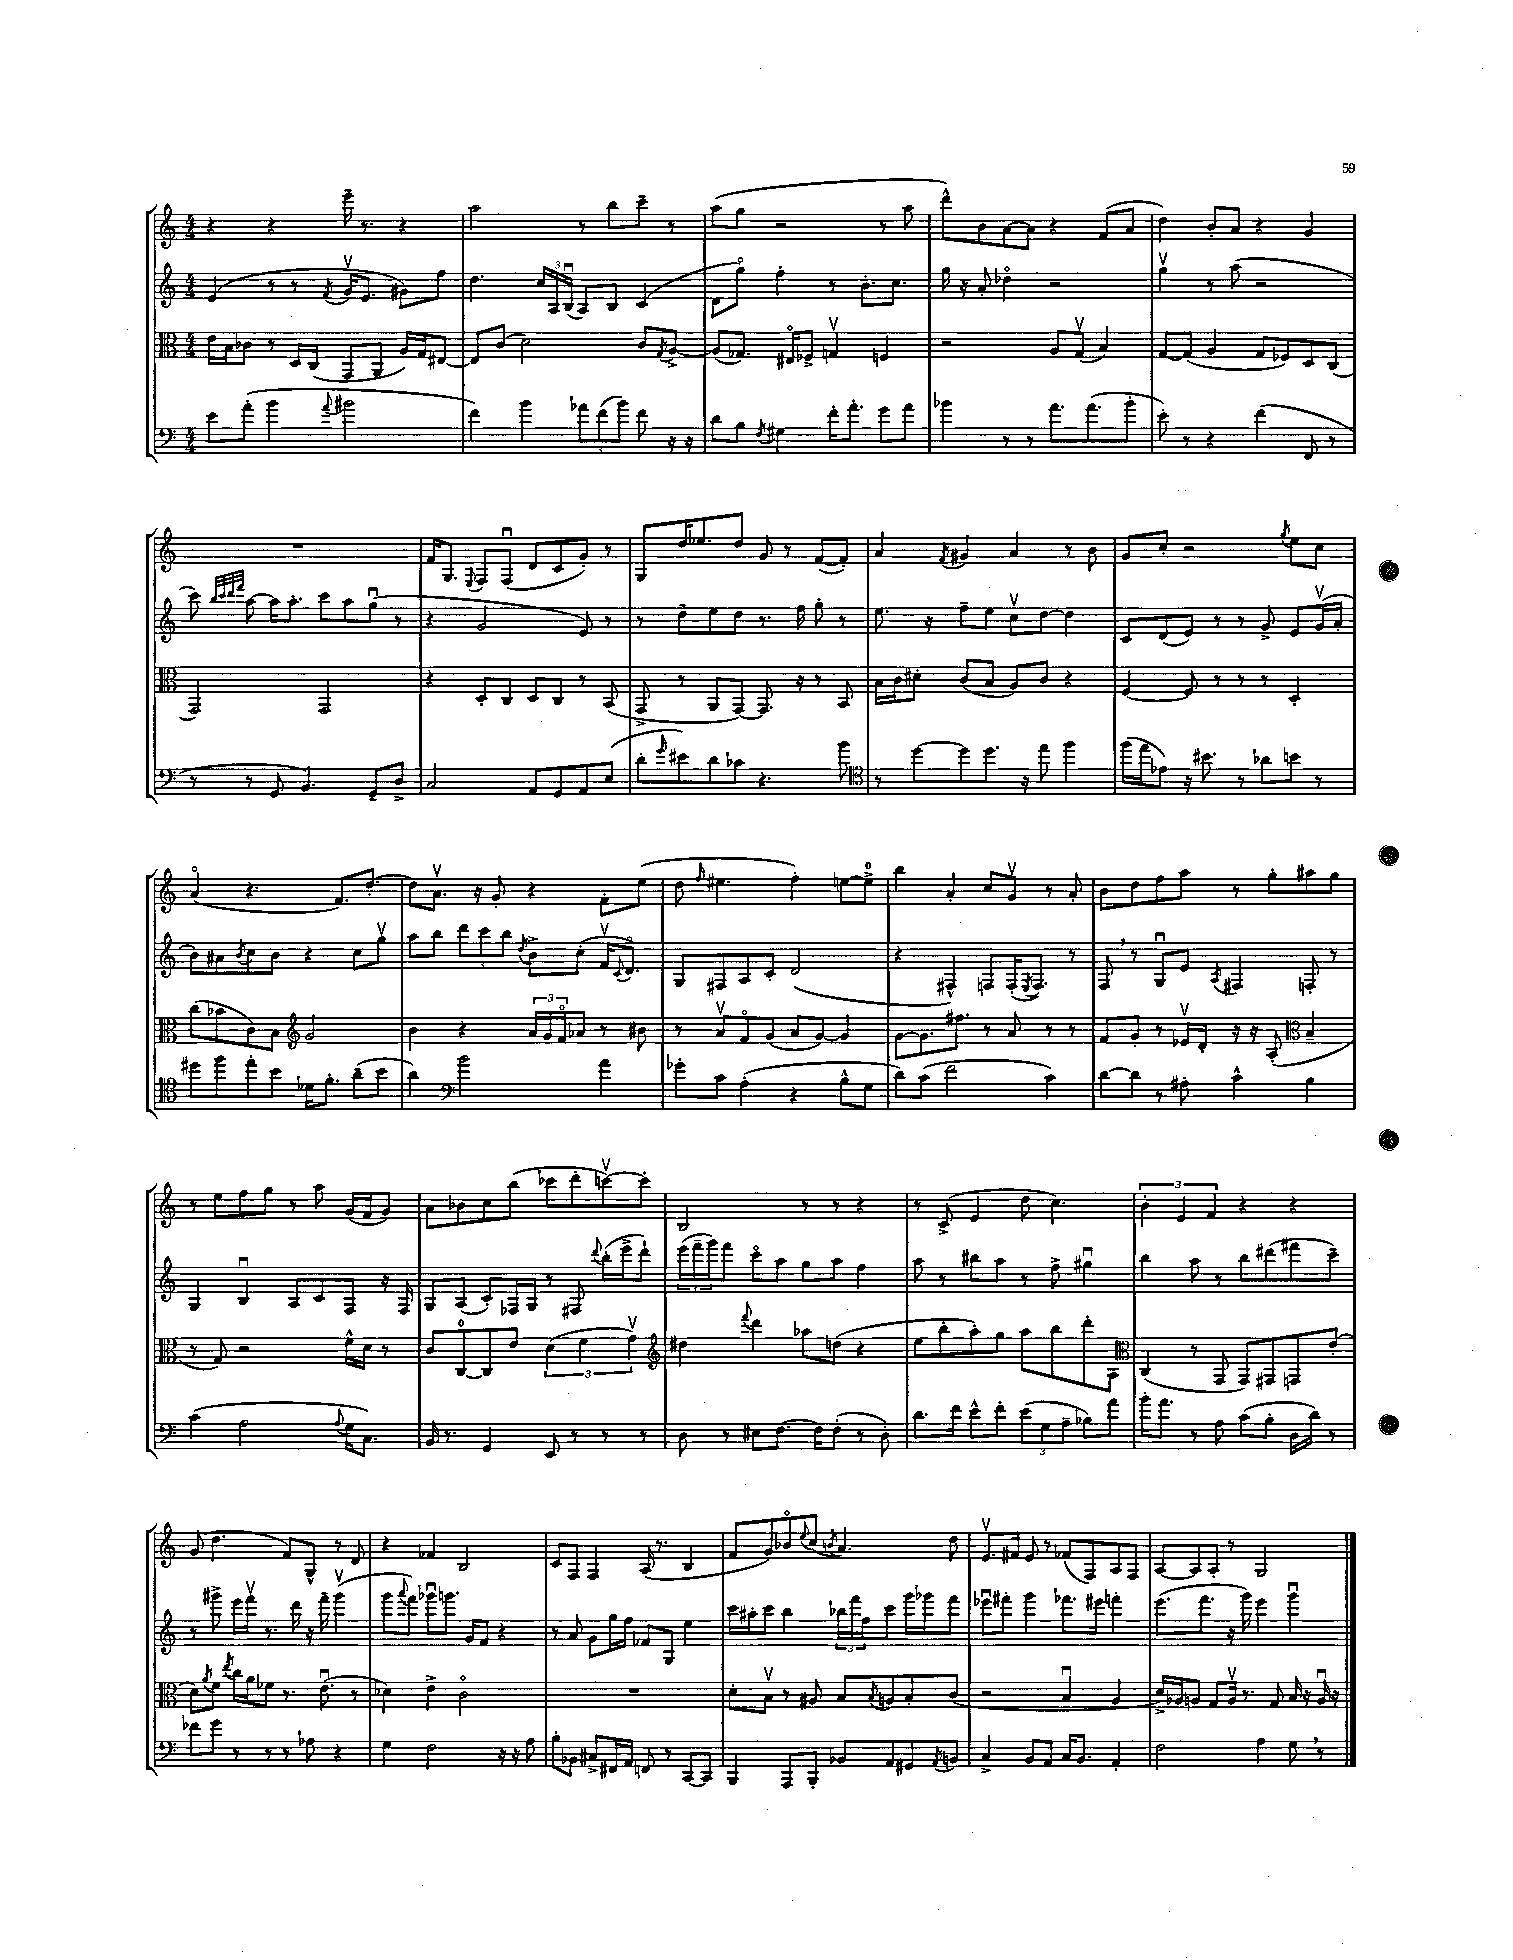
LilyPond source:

<<
\new StaffGroup <<
\new Staff = "s0" {
    \clef treble \key c \major \numericTimeSignature \time 4/4
    r4 r4 e'''16-- r8. r4 |
    a''2 r8 b''8 c'''8-- r8 |
    a''8( g''8 r2 r8 a''8 |
    d'''8-^) b'8 a'8~ a'8 r4 f'8( a'8 |
    d''4) b'8-. a'8 r4 g'4 |
    R1 |
    f'16 g8. \appoggiatura { e8 } f8 f8\downbow( d'8 c'8 g'8-.) r8 |
    g8 d''16 ees''8. d''8 g'8 r8 f'8~( f'8-.) |
    a'4 \acciaccatura { f'8 } gis'4 a'4 r8 b'8 |
    g'8 c''8-. r2 \acciaccatura { g''8 } e''8 c''8 |
    a'4\flageolet( r4. f'8.) d''8.~-. |
    d''8 a'8.\upbow r16 g'8-. r4 f'8-. e''8( |
    d''8 \grace { f''16 } eis''4. f''4-.) e''8~ e''8-0-> |
    b''4 a'4-. c''8 g'8\upbow r8 a'8-. |
    b'8 d''8 f''8 a''8 r8 g''8-. ais''8 g''8 |
    r8 e''8 f''8 g''8 r8 a''8 g'16( f'16 g'8) |
    a'8 bes'8 c''8 b''8( ces'''8 d'''8-. c'''8~\upbow) c'''8-. |
    b2 r8 r8 r4 |
    r8 c'8->( e'4 d''8 c''4.) |
    \tuplet 3/2 { b'4-. e'4 f'4 } r4 r4 |
    g'8( d''4. f'8) g8-^ r8 d'8 |
    r4 fes'4 b2 |
    c'8 f8 f4 a16( r8. b4 |
    f'8 g'8) bes'8\flageolet \appoggiatura { e''8 } c''8( \acciaccatura { b'8 } a'4.) d''8 |
    e'8.\upbow fis'16 e'8 r8 fes'8( f8) a8 f8 |
    a8~ a8 a8-. r8 g2 \bar "|." |
}
\new Staff = "s1" {
    \clef treble \key c \major \numericTimeSignature \time 4/4
    e'4( r8 r8 \acciaccatura { f'8 } g'16\upbow e'8. gis'8) f''8 |
    d''4. \tuplet 3/2 { c''16 a16 b16\downbow( } a8) b8 c'4( |
    d'8 g''8\flageolet) f''4-. r8 b'8.-. c''8. |
    g''16 r16 a'8-. des''4\flageolet r2 |
    g''4\upbow r8 a''8( r2 |
    c'''8) \grace { b''32 c'''32 d'''32 f'''32 } a''8~ a''16 a''8.-. c'''8 a''8 g''8\downbow( r8 |
    r4 g'2 e'8) r8 |
    r8 d''8-- e''8 d''8 r8. f''16 g''8-. r8 |
    e''8. r16 f''8-- e''8 c''8\upbow d''8~ d''4 |
    c'8 d'8( e'8) r8 r8 g'8-> e'8 g'16\upbow( a'16-. |
    b'8) ais'8 \acciaccatura { b'8 } c''8 b'8 r4 c''8 g''8\upbow |
    a''8 b''8 \tuplet 3/2 { d'''8 c'''8 b''8 } \acciaccatura { d''8 } b'8-> c''8-.( f'16\upbow \appoggiatura { c'8 } d'8.\flageolet) |
    g8 fis8 a8 c'8-. d'2( |
    r4 fis4-^) f8 f16-.( \acciaccatura { e8 } f8.) r8 |
    f8 \breathe r8 g8\downbow e'8 \acciaccatura { a8 } fis4 f8-. r8 |
    g4 b4\downbow a8 c'8 f8 r16 f16 |
    g8 a8( c'8-.) fes16 g16 r8 fis8 \appoggiatura { d'''8 } b''16-.( e'''16-> d'''8-!) |
    \tuplet 3/2 { e'''16( f'''16-- g'''16) } f'''8 c'''8\flageolet a''8 g''8 a''8 f''4 |
    a''8 r8 bis''8 a''8 r8 f''8-> gis''4\downbow |
    b''4 a''8 r8 b''8 dis'''8( fis'''8 c'''8--) |
    r8 gis'''8-> e'''16 f'''16\upbow r8. d'''16 r16 f'''16-- gis'''4\upbow( |
    g'''8 \appoggiatura { a'''8 } f'''8) ges'''8\downbow g'''8. g'16 f'8 r4 |
    r8 a'8 g'8 g''16 f''16 fes'8 g8 e''4 |
    c'''16 ais''16-. c'''8 b''4 \tuplet 3/2 { bes''16 f'''16 f''16 } c'''8 g'''16 ges'''16 f'''8 |
    ees'''8\downbow fis'''8-. g'''4 fes'''8. eis'''16 f'''4-. |
    e'''8.( f'''8. r16 g'''16) e'''4 g'''4\downbow \bar "|." |
}
\new Staff = "s2" {
    \clef alto \key c \major \numericTimeSignature \time 4/4
    e'16 b16 ces'8 r8 d16 c16( g,8 a,8 a16) g16 eis8~ |
    eis8 c'8( d'2) c'8 \acciaccatura { g8 } a8~-> |
    a8( ges8.) eis16\flageolet fes8-> g4\upbow f4 |
    r2 a8 g8\upbow( b4) |
    g8~ g8( a4 g8 fes8) d8 c8( |
    g,2) g,2 |
    r4 d8-. c8 d8 c8 r8 b,8( |
    g,8-> r8 a,8 g,8~) g,8. r16 r8 b,8 |
    b16 c'16 dis'8-. c'8( b8 a8) c'8 r4 |
    f4~ f8 r8 r8 r8 d4-. |
    c''8( bes'8 c'8) b8 \clef treble g'2 |
    b'4 r4 \tuplet 3/2 { a'16 g'16 f'16\flageolet } aes'8 r8 bis'8 |
    r8 a'8\upbow f'8\flageolet g'8( a'8 g'8~) g'4 |
    g'8~ g'8. fis''8. r8 a'8 r8 r8 |
    f'8 g'8-. r8 ees'16\upbow d'16-. r16 r16 a8-.( \clef alto b4-- |
    r8 g8) r2 f'16-^ d'16 r8 |
    c'8 c8-0~ c8 e'8 \tuplet 3/2 { d'4( f'4 g'4\upbow) } |
    \clef treble dis''4 \appoggiatura { f'''8 } d'''4 aes''8 d''8( r4 |
    e''8 b''8-. a''8-.) g''8 a''8 b''8 d'''8-. a8 |
    \clef alto c4( r8 g,8 g,8) gis,8 g,8 e'8-.( |
    d'8) \acciaccatura { a'8 } f'8 \acciaccatura { e''8 } c''16 a'16 fes'8 r8. e'8.\downbow( r8 |
    des'4) e'4-> c'2\flageolet |
    R1 |
    d'8-. b8\upbow r8 ais8 b8 \acciaccatura { b8 } a8 b8-. c'8( |
    r2 b4\downbow a4 |
    d'16->) aes16 a8 g8 a16\upbow r8. g8 b16 r16 a16\downbow r16 \bar "|." |
}
\new Staff = "s3" {
    \clef bass \key c \major \numericTimeSignature \time 4/4
    e'8 a'8-.( b'4 \appoggiatura { a'8 } bis'2 |
    f'4) b'4 \tuplet 3/2 { aes'8 f'8( b'8) } f'8 r16 r16 |
    d'8 b8 \acciaccatura { f8 } gis4 f'16-. a'8.-. g'8 a'8 |
    bes'4 r8 r8 a'8. a'8.( bes'8-. |
    e'8-.) r8 r4 f'4( f,8 r8 |
    r8 r8 g,8 b,4.) g,8-- d8-> |
    c2 a,8 g,8 a,8 e8( |
    d'8-. \grace { g'16 } eis'8) d'8 ces'8 r4. b'8 |
    \clef tenor r8 d''8~ d''8 d''8. r16 e''8 f''4 |
    f''16( e''16 ees'8) r16 bis'8. r8 aes'8 b'8 r8 |
    dis''8 f''8 e''8-. b'8 des'16 f'8.-. a'8--( b'8 |
    a'4) \clef bass b'2 a'4 |
    ges'8-. c'8 a4-.( r4 b8-^ g8 |
    d'8) c'8( f'2 c'4) |
    d'8~ d'8 r8 ais8-. c'4-^ b4 |
    c'4( a2 \appoggiatura { a8 } g16 c8.) |
    b,16 r8. g,4 e,8 r8 r8 r8 |
    d8 r8 eis8 f8.~ f16 f8-.( r8 d8-.) |
    d'8. f'16 e'8-^ f'8-. \tuplet 3/2 { e'8( g8 a8-- } bes8) a'8 |
    b'16-. a'8. r8 a8 c'8( b8-. d16 d'16) r8 |
    fes'8 g'8 r8 r8 r8 aes8 r4 |
    g4 f2 r16 r16 a8 |
    b8-. bes,8 cis8-> fis,16 a,16 f,8 r8 c,8~ c,8 |
    b,,4 a,,8 b,,8-. bes,8 a,8 gis,8 \acciaccatura { a,8 } b,8 |
    c4-> b,8 a,8 c16 b,8. a,4-. |
    f2 a4 g8 \breathe r8 \bar "|." |
}
>>
>>
\layout { \context { \Score \remove "Bar_number_engraver" } }
